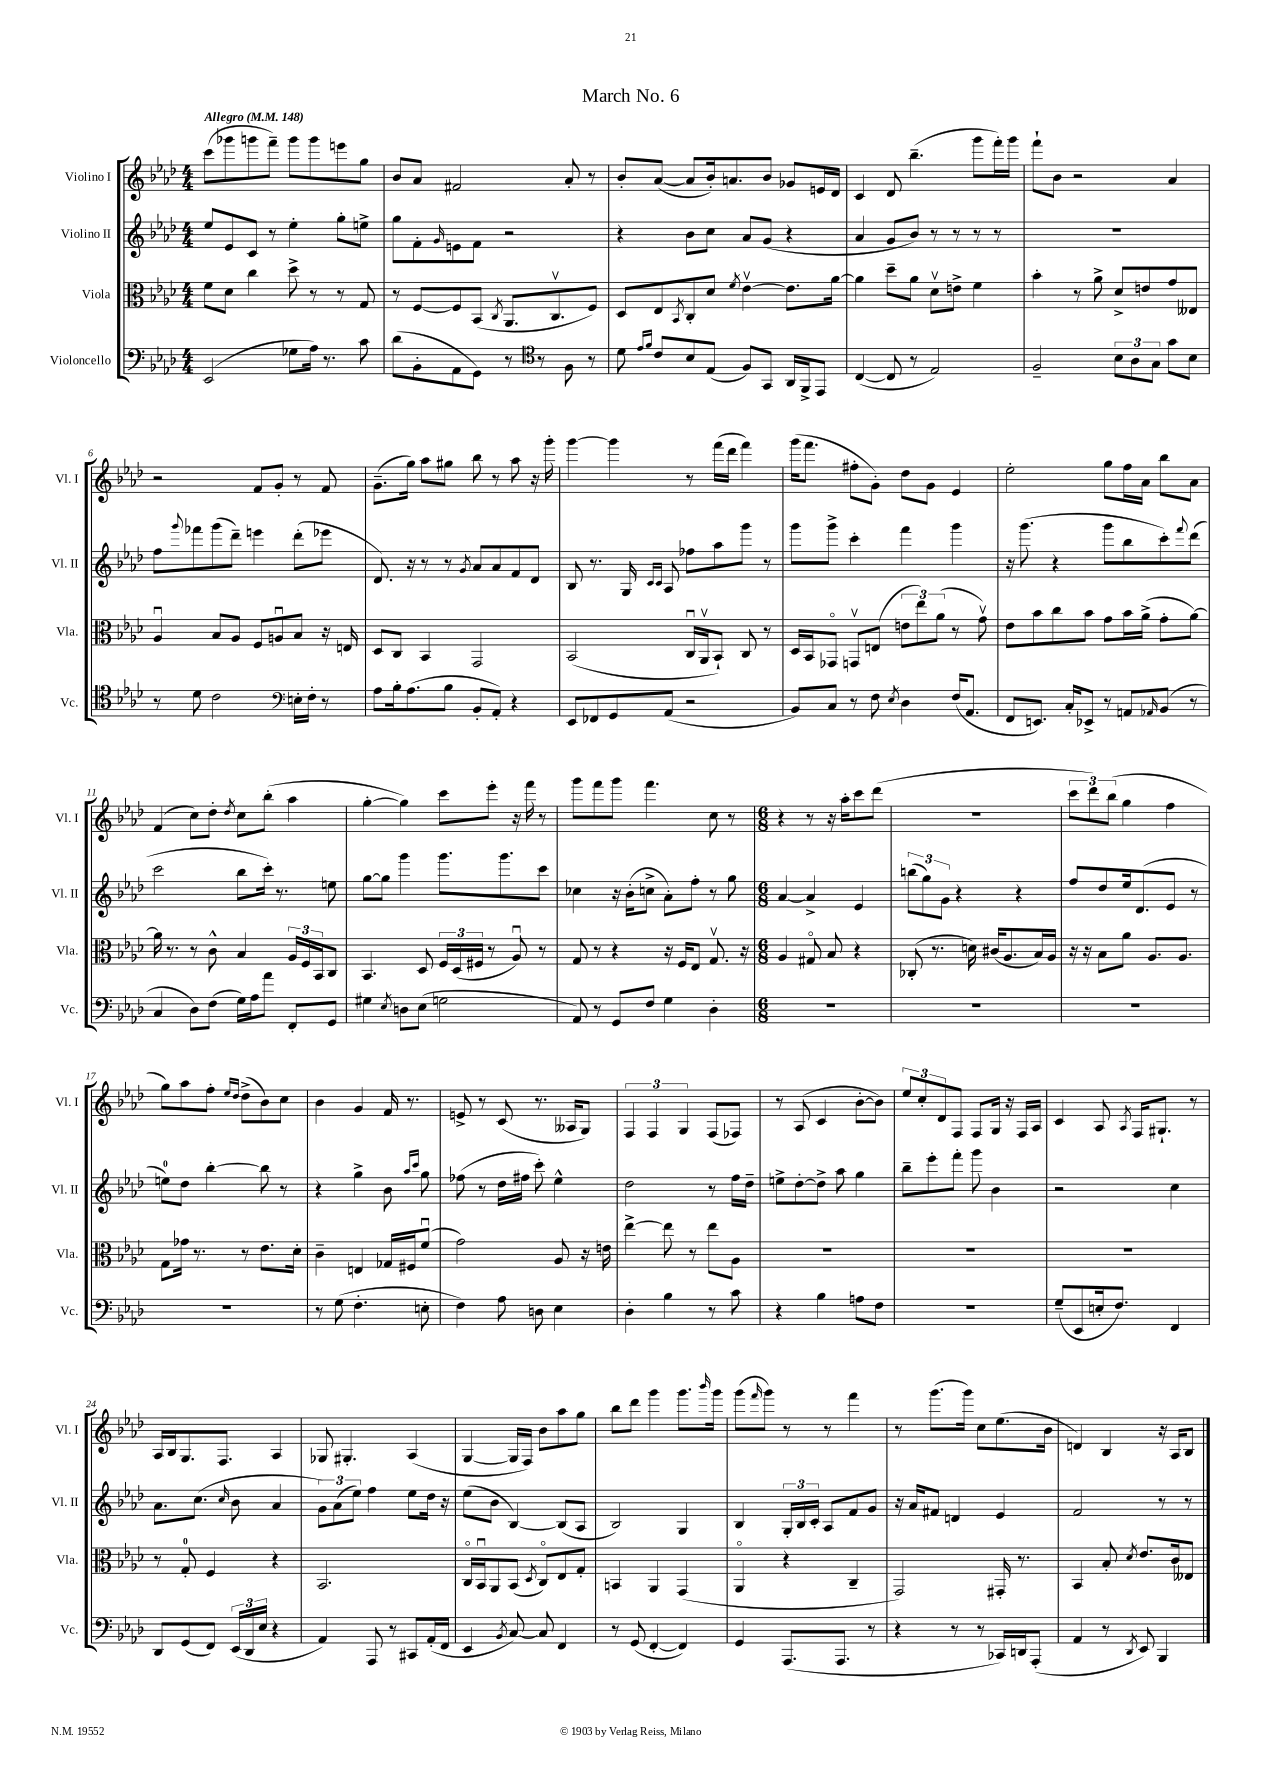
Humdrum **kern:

**kern	**kern	**kern	**kern
*staff4	*staff3	*staff2	*staff1
*clefF4	*clefC3	*clefG2	*clefG2
*k[b-e-a-d-]	*k[b-e-a-d-]	*k[b-e-a-d-]	*k[b-e-a-d-]
*M4/4	*M4/4	*M4/4	*M4/4
*MM148	*MM148	*MM148	*MM148
(2EE-	8f	8ee-	(8ccc
.	8d-	8e-	8ggg-
.	4cc	8c	8ggg
.	.	8r	8fff~)
8G-	8dd-^	4ee-'	8ggg
16A-)	8r	.	8ggg
8.r	.	.	.
.	8r	8gg'	8eee
8c	8G	8ee^	8gg
=	=	=	=
(8d-	8r	8gg	8b-
8BB-'	[8F	8f'	8a-
.	.	16qqg	.
8AA-	8F]	8e	2f#
8GG)	(8BB-	8f	.
.	8qC	.	.
8r	8.AA-	2r	.
8r	.	.	.
.	8.Cv	.	.
8F	.	.	8a-'
8r	8F)	.	8r
=	=	=	=
*clefC4	*	*	*
8d-	8D-	4r	8b-'
16qqe-	.	.	.
16qqf	.	.	.
8c	8E-	.	([8a-
.	8qBB-	.	.
8B-	8C'	8b-	8a-]
(8E-	8d-	8cc	16b-')
.	.	.	8.a
.	8qf	.	.
8F)	[4e-v	8a-	.
8GG	.	(8g	8b-
16AA-	8.e-]	4r	8g-
16FF^	.	.	.
8EE-	.	.	16e
.	[16a-	.	16d-
=	=	=	=
([4C	4a-]	4a-	4c
8C]	8dd-~	8g	8d-
8r	8a-	8b-)	(4.bb-~
2E-)	8d-v	8r	.
.	8e^	8r	.
.	4f	8r	8ggg
.	.	8r	16fff')
.	.	.	16ggg
=	=	=	=
2F~	4b-'	1r	8fff`
.	.	.	8b-
.	8r	.	2r
.	8a-^	.	.
12B-	8d-^	.	.
12A-	.	.	.
.	8e	.	.
12G	.	.	.
8g	8g	.	4a-
8B-	8E--	.	.
=	=	=	=
8r	4A-u	8ff	2r
.	.	8qqggg	.
8d-	.	8fff-	.
2c	8B-	(8ggg	.
.	8A-	8ddd-~)	.
.	8F	4eee	8f
.	8Au	.	8g'
*clefF4	*	*	*
16E'	8B-	(8ddd-'	8r
16F'	.	.	.
8r	16r	8eee-	8f
.	16E	.	.
=	=	=	=
8A-	8D-	8.d-)	(8.g~
16B-'	8C	.	.
(8.A-	.	16r	16gg)
.	4BB-	8r	8aa-
8B-	.	8r	8gg#
.	.	8qg	.
8BB-'	2GG	8a-	8bb-
8AA-')	.	8a-	8r
4r	.	8f	8aa-
.	.	8d-	16r
.	.	.	16ggg'
=	=	=	=
8EE-	(2BB-	8B-	[4ggg
8FF-	.	8.r	.
8GG	.	.	4ggg]
.	.	16G	.
.	.	16qqc	.
.	.	16qqc	.
(8AA-	.	8A-	.
2r	16Cu	8ff-	8r
.	16AA-v	.	.
.	8BB-`)	8aa-	(16fff
.	.	.	16ddd-
.	8C	8ggg	4fff)
.	8r	8r	.
=	=	=	=
8BB-)	16D-	8ggg	(16ggg
.	16BB-	.	8.fff
8C	8GG-o	8ggg^	.
8r	8GGv	4ccc'	8ff#'
8F	(8E	.	8g')
8qE-	.	.	.
4D-	12e	4fff	8dd-
.	12ee-)	.	.
.	.	.	8g
.	(12a-	.	.
(16F	8r	4ggg	4e-
8.AA-	.	.	.
.	8gv)	.	.
=	=	=	=
8FF	8e-	16r	2ee-'
.	.	(8.ggg	.
8.EE)	8b-	.	.
.	8cc	4r	.
16C'	.	.	.
8EE-^	8b-	.	.
8r	8g	8ggg	8gg
8AA	16b-	8bb-	16ff
.	(16a-^	.	16a-
16qqAA-	.	.	.
(8BB-	8g'	8ccc')	8bb-
.	.	8qqfff	.
8r	[8a-)	(8ddd-	8a-
=	=	=	=
4C	16a-]	2ccc	(4f
.	8.r	.	.
8D-)	8r	.	8cc)
(8F	8c^^	.	8dd-'
.	.	.	8qdd-
16G)	4B-	8bb-	8cc
16A-	.	.	.
8a-	.	16ccc')	(8bb-'
.	.	8.r	.
8FF'	24A-	.	4aa-
.	24F	.	.
.	24BB-	.	.
8GG	8C	8ee	.
=	=	=	=
4G#	4.BB-	[8gg	[4gg'
.	.	8gg]	.
8qE-	.	.	.
8D	.	4ggg	4gg])
(8E-	8D-	.	.
2G	24F	8.ggg	8ccc
.	(24D-	.	.
.	24F#	.	.
.	8r	.	8eee-'
.	.	8.ggg	.
.	8A-u)	.	16r
.	.	.	16fff
.	8r	8ccc	8r
=	=	=	=
8AA-)	8G	4cc-	8ggg
8r	8r	.	8fff
8GG	4r	16r	8ggg
.	.	(16b-'	.
8F	.	8cc^	4.fff
4G	16r	8a-')	.
.	16F	.	.
.	8E-	8ff'	.
4D-'	8.Gv	8r	8cc
.	.	8gg	8r
.	16r	.	.
=	=	=	=
*M6/8	*M6/8	*M6/8	*M6/8
2.r	4A-	[4a-	4r
.	8G#o	4a-^]	8r
.	8B-	.	16r
.	.	.	16aa-'
.	4r	4e-	8ccc
.	.	.	(8ddd-
=	=	=	=
2.r	(8C-'	(12bb	2.r
.	.	12gg)	.
.	8.r	.	.
.	.	12g	.
.	.	4r	.
.	16d)	.	.
.	(16c#	.	.
.	8.A-	.	.
.	.	4r	.
.	16B-)	.	.
.	16A-	.	.
=	=	=	=
2.r	16r	8ff	12ccc
.	16r	.	.
.	.	.	12ddd-)
.	8B-	8dd-	.
.	.	.	(12bb-
.	8a-	16ee-	4gg
.	.	(8.d-	.
.	8.A-	.	.
.	.	8e-	4ff
.	8.A-	.	.
.	.	8r	.
=	=	=	=
2.r	8G	8ee)	8gg)
.	16g-	8dd-	8aa-
.	8.r	.	.
.	.	[4bb-'	8ff'
.	.	.	16qqee-
.	.	.	16qqdd-
.	8r	.	(8dd-^
.	8.e-	8bb-]	8b-)
.	.	8r	8cc
.	16d-'	.	.
=	=	=	=
8r	4c~	4r	4b-
(8G	.	.	.
4.F'	4E	4gg^	4g
.	16G-	8b-	16f
.	16F#	.	8.r
.	.	16qqaa-	.
.	.	16qqccc	.
8E'	(8fu	8gg	.
=	=	=	=
4F)	2g)	(8ff-	8e^
.	.	8r	8r
8A-	.	16dd-	(8c
.	.	16ff#	.
8D	.	8ccc')	8.r
4E-	8A-	4ee-^^	.
.	.	.	16A--
.	16r	.	8G)
.	16e	.	.
=	=	=	=
4D-'	[4ee-^	2dd-	6F
.	.	.	6F
4B-	8ee-]	.	.
.	.	.	6G
.	8r	.	.
8r	8ee-	8r	(8F
8c	8A-	16ff	8F-)
.	.	16dd-~	.
=	=	=	=
4r	2.r	8ee^	8r
.	.	[8dd-'	(8A-
4B-	.	8dd-^]	4c
.	.	8aa-	.
8A	.	4gg	[8b-'
8F	.	.	8b-])
=	=	=	=
2.r	2.r	8bb-~	12ee-
.	.	.	12cc'
.	.	8eee-'	.
.	.	.	12d-
.	.	8fff'	8F
.	.	8ggg	8F
.	.	4b-	16G
.	.	.	16r
.	.	.	16F
.	.	.	16A-
=	=	=	=
(8G~	2.r	2r	4c
8EE-	.	.	.
16E'	.	.	8A-
8.F)	.	.	.
.	.	.	8qA-
.	.	.	16F
.	.	.	8.G#`
4FF	.	4cc	.
.	.	.	8r
=	=	=	=
8DD-	8r	8.a-	16A-
.	.	.	16B-
(8GG	8G'	.	8.G
.	.	(8.cc	.
8FF)	4F	.	.
.	.	.	8.F
.	.	16qqcc	.
(24EE-	.	8b-	.
24DD-	.	.	.
24E-	.	.	.
4r	4r	4a-	4A-
=	=	=	=
4AA-)	2.BB-	12g)	8G-
.	.	(12a-	.
.	.	.	4.G#'
.	.	12ee-)	.
8AAA-	.	4ff	.
8r	.	.	.
8CC#	.	8ee-	(4A-
(16AA-'	.	16dd-	.
16FF	.	16r	.
=	=	=	=
4EE-	16Co	(8ee-	[4G
.	16BB-u	.	.
.	8AA-	8b-	.
8qBB-	.	.	.
[8C)	(8BB-	[4B-)	16G]
.	.	.	16F)
.	8qD-	.	.
8C]	8Co)	.	8b-
4FF	8E-	(8B-]	8aa-
.	8G'	8A-	8gg
=	=	=	=
8r	4BB	2B-)	8bb-
(8GG	.	.	8ddd-
[4FF'	4AA-	.	4ggg
4FF])	(4GG	4G	8.ggg
.	.	.	16qqbbb-
.	.	.	16ggg
=	=	=	=
4GG	4AA-o	4B-	(8ggg
.	.	.	16qqfff
.	.	.	8ggg)
(8.AAA-	4r	24G'	8r
.	.	24B-	.
.	.	24c'	.
.	.	8A-	8r
8.AAA-	.	.	.
.	4C~	8f	4fff
8r	.	8g	.
=	=	=	=
4r	2GG)	16r	8r
.	.	16a-	.
.	.	8f#	(8.ggg
8r	.	4d	.
.	.	.	16ggg)
8r	.	.	8cc
16CC-)	16GG#'	4e-	(8.ee-
16DD	8.r	.	.
(8AAA-'	.	.	.
.	.	.	16b-
=	=	=	=
4AA-	4BB-	2f	4d)
8r	8B-'	.	4B-
8qDD-	8qd-	.	.
8EE-)	8.e-	.	.
4BBB-	.	8r	16r
.	16c	.	16A-
.	8E--	8r	8B-
==	==	==	==
*-	*-	*-	*-
